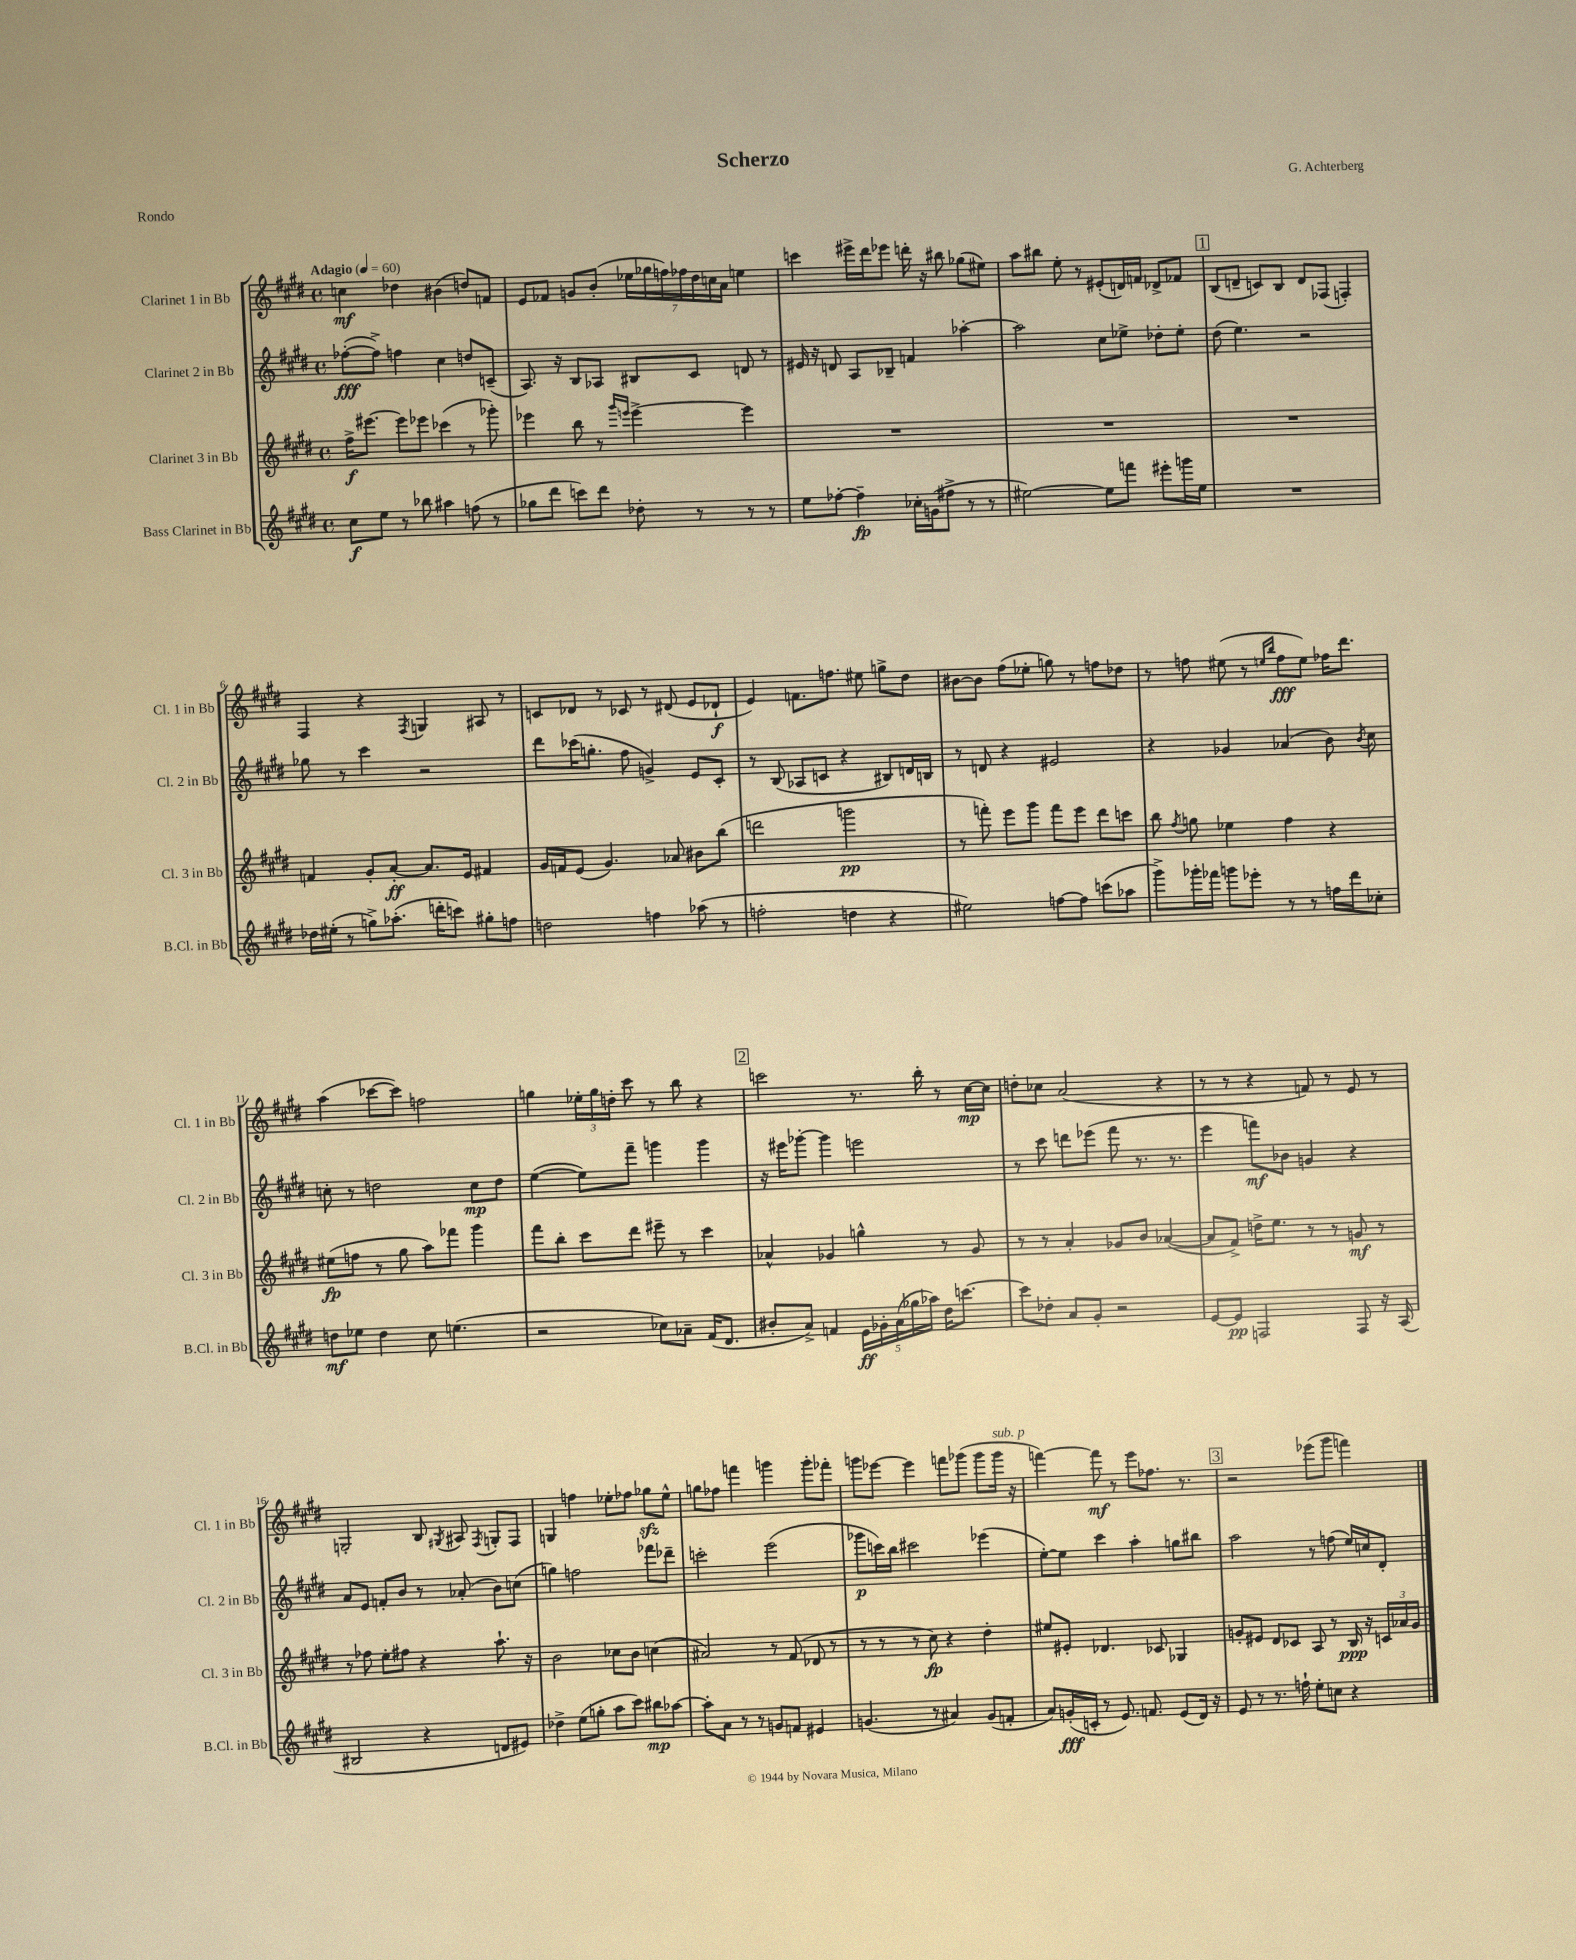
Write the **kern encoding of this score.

**kern	**dynam	**kern	**dynam	**kern	**dynam	**kern	**dynam
*part4	*part4	*part3	*part3	*part2	*part2	*part1	*part1
*staff4	*staff4	*staff3	*staff3	*staff2	*staff2	*staff1	*staff1
*I"Bass Clarinet in Bb	*	*I"Clarinet 3 in Bb	*	*I"Clarinet 2 in Bb	*	*I"Clarinet 1 in Bb	*
*I'B.Cl. in Bb	*	*I'Cl. 3 in Bb	*	*I'Cl. 2 in Bb	*	*I'Cl. 1 in Bb	*
*clefG2	*	*clefG2	*	*clefG2	*	*clefG2	*
*k[f#c#g#d#]	*	*k[f#c#g#d#]	*	*k[f#c#g#d#]	*	*k[f#c#g#d#]	*
*M4/4	*	*M4/4	*	*M4/4	*	*M4/4	*
*met(c)	*	*met(c)	*	*met(c)	*	*met(c)	*
*MM60	*	*MM60	*	*MM60	*	*MM60	*
=1	=1	=1	=1	=1	=1	=1	=1
!	!	!	!	!	!	!LO:TX:a:B:t=Adagio	!
8cc#\L	f	16ff#^\KL	f	([8ff-X'\L	fff	4ccn\	mf
.	.	[8.eee#X\J	.	.	.	.	.
8ee\J	.	.	.	8ff-^\J])	.	.	.
8r	.	8eee#\L]	.	4ffn\	.	4dd-X\	.
8bb-X\	.	8eee-X\J	.	.	.	.	.
4aa#X\	.	(4ccc-X\	.	4cc#\	.	(4b#X\	.
(8ffn\	.	8r	.	8ddn/L	.	8ddn/L)	.
8r	.	8ggg-X'\)	.	(8cn~/J	.	8fn/J	.
=2	=2	=2	=2	=2	=2	=2	=2
8gg-X\L	.	4eee-X\	.	8.A/)	.	8e/L	.
8ddd#\J	.	.	.	.	.	8f-X/J	.
.	.	.	.	16r	.	.	.
8cccn\L)	.	8bb\	.	8B/L	.	8gn/L	.
8ddd#\J	.	8r	.	8A-X/J	.	(8b'/J	.
.	.	16qqggg#/LL	.	.	.	.	.
.	.	16qqeeen/JJ	.	.	.	.	.
8dd-X'\	.	[4eee^\	.	8B#X/L	.	28ee-X\LL	.
.	.	.	.	.	.	28gg-X\	.
.	.	.	.	.	.	28ffn\)	.
.	.	.	.	.	.	28ff-X\	.
8r	.	.	.	8c#/J	.	.	.
.	.	.	.	.	.	28dd#\	.
.	.	.	.	.	.	28ccn\	.
.	.	.	.	.	.	28a\JJ	.
8r	.	4eee\]	.	8dn/	.	4een\	.
8r	.	.	.	8r	.	.	.
=3	=3	=3	=3	=3	=3	=3	=3
8ee\L	.	1r	.	16e#X/	.	4cccn\	.
.	.	.	.	16r	.	.	.
[8ff-X'\J	.	.	.	8dn/	.	.	.
4ff-~\]	fp	.	.	8A/L	.	16eee#X^\LL	.
.	.	.	.	.	.	16ddd#\J	.
.	.	.	.	8B-X~/J	.	8eee-X\J	.
16cc-X'\LL	.	.	.	4fn/	.	16dddn'\	.
(16gn\J	.	.	.	.	.	16r	.
8ff#X^\J	.	.	.	.	.	8bb#X\	.
8r	.	.	.	[4aa-X'\	.	(8gg-X\L	.
8r	.	.	.	.	.	8ee#X\J)	.
=4	=4	=4	=4	=4	=4	=4	=4
[2ee#X\)	.	1r	.	2aa-\]	.	8aa\L	.
.	.	.	.	.	.	8bb#X\J	.
.	.	.	.	.	.	8ee'\	.
.	.	.	.	.	.	8r	.
8ee#\L]	.	.	.	8cc#\L	.	(8e#X'/L	.
8fffn\J	.	.	.	8ee-X^\J	.	16dn/L)	.
.	.	.	.	.	.	16fn/JJ	.
8eee#X'\L	.	.	.	8dd-X'\L	.	8d-X^/L	.
16gggn\L	.	.	.	8ee-'\J	.	8f-X/J	.
16ee#\JJ	.	.	.	.	.	.	.
!!LO:REH:place=s1:t=1
=5	=5	=5	=5	=5	=5	=5	=5
1r	.	1r	.	(8dd#\	.	(8B/L	.
.	.	.	.	4.ee\)	.	8dn~/J	.
.	.	.	.	.	.	8cn/L)	.
.	.	.	.	.	.	8B/J	.
.	.	.	.	2r	.	8d/L	.
.	.	.	.	.	.	(8F-X/J	.
.	.	.	.	.	.	4Fn'/)	.
!!LO:LB:g=z
=6	=6	=6	=6	=6	=6	=6	=6
16dd-X\LL	.	4fn/	.	8gg-X\	.	4F#/	.
(16ee#X'\JJ	.	.	.	.	.	.	.
8r	.	.	.	8r	.	.	.
8ggn^\L)	.	8g#'/L	.	4ccc#\	.	4r	.
(8.aa-X'\J	.	[8a'/J	ff	.	.	.	.
.	.	.	.	.	.	8qF#/	.
.	.	8.a/L]	.	2r	.	4Gn/	.
16dddn'\KL	.	.	.	.	.	.	.
8cccn\J)	.	.	.	.	.	.	.
.	.	16e/Jk	.	.	.	.	.
8gg#X'\L	.	4f#X/	.	.	.	8A#X/	.
8ffn\J	.	.	.	.	.	8r	.
=7	=7	=7	=7	=7	=7	=7	=7
2ddn\	.	16g#/LL	.	8ddd#\L	.	8cn/L	.
.	.	16fn/J	.	.	.	.	.
.	.	(8e/J	.	(16ccc-X\K	.	8d-X/J	.
.	.	.	.	8.ggn'\J	.	.	.
.	.	4.g#/)	.	.	.	8r	.
.	.	.	.	8ff#\	.	8c-X/	.
4ffn\	.	.	.	4gn^/)	.	8r	.
.	.	8a-X/	.	.	.	(8d#X/	.
(8aa-X\	.	8b#X\L	.	8e/L	.	8e/L	.
8r	.	(8bb\J	.	8c#'/J	.	8d-X`/J	f
=8	=8	=8	=8	=8	=8	=8	=8
2ffn'\	.	2dddn\	.	8r	.	4e/)	.
.	.	.	.	(8B/	.	.	.
.	.	.	.	8A-X/L	.	8.fn\L	.
.	.	.	.	8cn/J	.	.	.
.	.	.	.	.	.	8.ffn\J	.
4ddn\	.	2gggn\	pp	4r	.	.	.
.	.	.	.	.	.	8ee#X\	.
4r	.	.	.	8B#X/L)	.	8ggn^\L	.
.	.	.	.	16dn/L	.	8dd#\J	.
.	.	.	.	16Bn/JJ	.	.	.
=9	=9	=9	=9	=9	=9	=9	=9
2ee#X\)	.	8r	.	8r	.	[8b#X\L	.
.	.	8fffn'\)	.	8dn/	.	8b#\J]	.
.	.	8eee\L	.	4r	.	(8ff#\L	.
.	.	8ggg#\J	.	.	.	8ee-X'\J	.
[8ffn\L	.	8fff\L	.	2e#X/	.	8ggn\)	.
8ff\J]	.	8eee\J	.	.	.	8r	.
(8cccn\L	.	8ddd#\L	.	.	.	8ffn\L	.
8aa-X\J	.	8cccn\J	.	.	.	8dd-X\J	.
=10	=10	=10	=10	=10	=10	=10	=10
8ggg#^\L)	.	8bb\	.	4r	.	8r	.
.	.	8qff#/	.	.	.	.	.
16ggg-X'\L	.	8ggn\	.	.	.	8ffn\	.
16fff-X\JJ	.	.	.	.	.	.	.
8gggn\L	.	4ee-X\	.	4g-X/	.	(8ee#X\	.
8eee-X'\J	.	.	.	.	.	8r	.
.	.	.	.	.	.	16qqeen/LL	.
.	.	.	.	.	.	16qqbb/JJ	.
8r	.	4ff#\	.	(4a-X/	.	8ff\L	fff
8r	.	.	.	.	.	8ee\J)	.
16ffn\LL	.	4r	.	8b\)	.	16ff-X\KL	.
16ddd#\J	.	.	.	.	.	8.ddd#\J	.
.	.	.	.	8qb/	.	.	.
8cc-X'\J	.	.	.	8cc#\	.	.	.
!!LO:LB:g=z
=11	=11	=11	=11	=11	=11	=11	=11
8ddn\L	mf	(8ee#X\L	fp	8ccn'\	.	(4aa\	.
8ee-X\J	.	8ffn\J	.	8r	.	.	.
4dd\	.	8r	.	2ddn\	.	[8ccc-X\L	.
.	.	8gg#\	.	.	.	8ccc-\J])	.
8cc#\	.	8aa\L)	.	.	.	2ffn\	.
(4.een\	.	8fff-X\J	.	.	.	.	.
.	.	4ggg#\	.	8cc\L	mp	.	.
.	.	.	.	8dd\J	.	.	.
=12	=12	=12	=12	=12	=12	=12	=12
2r	.	8fff#\L	.	([4ee\	.	4ggn\	.
.	.	8bb'\J	.	.	.	.	.
.	.	8ccc#\L	.	8ee\L])	.	24ee-X'\LL	.
.	.	.	.	.	.	24gg\	.
.	.	.	.	.	.	24ddn'\JJ	.
.	.	8ddd#\J	.	8fff#~\J	.	8ccc#\	.
8cc-X\L)	.	8eee#X~\	.	4gggn\	.	8r	.
8a-X~\J	.	8r	.	.	.	8bb\	.
(16f#/KL	.	4ccc#\	.	4ggg\	.	4r	.
8.d#/J	.	.	.	.	.	.	.
!!LO:REH:place=s1:t=2
=13	=13	=13	=13	=13	=13	=13	=13
8b#X'/L	.	4a-X^^/	.	16r	.	2cccn\	.
.	.	.	.	16eee#X\KL	.	.	.
8a^/J)	.	.	.	[8ggg-X'\J	.	.	.
4fn/	.	4g-X/	.	4ggg-\]	.	.	.
20e\LL	ff	4ggn^^\	.	2eeen\	.	8.r	.
20g-X'\	.	.	.	.	.	.	.
(20a\	.	.	.	.	.	.	.
20gg-X\	.	.	.	.	.	.	.
.	.	.	.	.	.	16bb'\	.
20aa-X\JJ)	.	.	.	.	.	.	.
16dd#\KL	.	8r	.	.	.	8r	.
[8.cccn\J	.	.	.	.	.	.	.
.	.	8g-/	.	.	.	[16cc#\LL	mp
.	.	.	.	.	.	16cc#\JJ]	.
=14	=14	=14	=14	=14	=14	=14	=14
8ccc\L]	.	8r	.	8r	.	8ddn'\L	.
8dd-X'\J	.	8r	.	8ccc#\	.	8cc-X\J	.
8a/L	.	4a'/	.	8dddn\L	.	(2a/	.
8g#'/J	.	.	.	(8eee-X\J	.	.	.
2r	.	8g-X/L	.	8fff#\	.	.	.
.	.	8b/J	.	8.r	.	.	.
.	.	([4a-X/	.	.	.	4r	.
.	.	.	.	8.r	.	.	.
=15	=15	=15	=15	=15	=15	=15	=15
[8e/L	.	8a-/L]	.	4eee\	.	8r	.
8e/J]	pp	8f#^/J)	.	.	.	8r	.
2Fn/	.	16ddn^\KL	.	8fffn\L)	mf	4r	.
.	.	8.ee\J	.	.	.	.	.
.	.	.	.	8b-X\J	.	.	.
.	.	8r	.	4gn/	.	8fn/)	.
.	.	8r	.	.	.	8r	.
8F/	.	8gn/	mf	4r	.	8e/	.
16r	.	8r	.	.	.	8r	.
(16A/	.	.	.	.	.	.	.
!!LO:LB:g=z
=16	=16	=16	=16	=16	=16	=16	=16
2B#X/	.	8r	.	8a/L	.	2Gn'/	.
.	.	8ff-X\	.	8e/J	.	.	.
.	.	8ee'\L	.	8fn'/L	.	.	.
.	.	8ff#X\J	.	8b/J	.	.	.
4r	.	4r	.	8r	.	8B/	.
.	.	.	.	.	.	8qG#X/	.
.	.	.	.	(8a-X'/	.	8A#X/	.
.	.	.	.	.	.	8qF#/	.
8dn/L	.	8.aa`\	.	8b\L)	.	8Gn'/L	.
8e#X/J)	.	.	.	(8ccn\J	.	8F#/J	.
.	.	16r	.	.	.	.	.
=17	=17	=17	=17	=17	=17	=17	=17
4dd-X^\	.	2b\	.	4ggn\)	.	4Gn/	.
(8ee\L	.	.	.	2ffn\	.	4ffn\	.
8ggn'\J	.	.	.	.	.	.	.
8aa\L	.	8cc-X\L	.	.	.	8ee-X'\L	.
8ccc#\J)	.	8b\J	.	.	.	8ff-X\J	.
8bb#X\L	mp	(4ccn\	.	8fff-X\L	.	8gg-Xzz\L	.
[8aa-X\J	.	.	.	8ddd-X~\J	.	8ee-^^\J	.
=18	=18	=18	=18	=18	=18	=18	=18
8aa-'\L]	.	2a#X/)	.	2cccn'\	.	8ggn\L	.
8a\J	.	.	.	.	.	8ff-X\J	.
8r	.	.	.	.	.	4fffn\	.
8r	.	.	.	.	.	.	.
8gn/L	.	8r	.	(2eee\	.	4gggn\	.
8fn/J	.	(8f#/	.	.	.	.	.
4e#X/	.	8d-X/	.	.	.	8ggg'\L	.
.	.	8r	.	.	.	8fff-X'\J	.
=19	=19	=19	=19	=19	=19	=19	=19
(4.gn/	.	8r	.	8ggg-X\L	p	8gggn\L	.
.	.	8r	.	16cccn\L)	.	[8eee-X\J	.
.	.	.	.	16bb\JJ	.	.	.
.	.	8r	.	2ccc#X\	.	4eee-\]	.
8r	.	8cc#\)	fp	.	.	.	.
4a#X/)	.	4r	.	.	.	8fffn\L	.
.	.	.	.	.	.	(8ggg-X\J	.
(8g/L	.	4dd#'\	.	(4eee-X\	.	8ggg-\L	.
!	!	!	!	!	!	!LO:TX:a:i:t=sub. p	!
8fn'/J	.	.	.	.	.	16ggg-\Jk	.
.	.	.	.	.	.	16r	.
=20	=20	=20	=20	=20	=20	=20	=20
8a/L)	.	8ee#X/L	.	[8ee'\L)	.	[4fffn\)	.
(16gn'/L	fff	8e#X'/J	.	8ee\J]	.	.	.
16cn'/JJ	.	.	.	.	.	.	.
8r	.	4.d-X/	.	4ccc#\	.	8fff\]	mf
8.e/)	.	.	.	.	.	8r	.
.	.	.	.	4aa'\	.	8eee\L	.
8.fn/	.	.	.	.	.	.	.
.	.	8c-X/	.	.	.	8.ff-X\J	.
(8e/L	.	4G-X/	.	8ggn\L	.	.	.
.	.	.	.	.	.	8.r	.
16d#/Jk)	.	.	.	8bb#X\J	.	.	.
16r	.	.	.	.	.	.	.
!!LO:REH:place=s1:t=3
=21	=21	=21	=21	=21	=21	=21	=21
8e/	.	8gn'/L	.	2aa\	.	2r	.
8r	.	8e#X/J	.	.	.	.	.
8.r	.	8d#/L	.	.	.	.	.
.	.	8c-X/J	.	.	.	.	.
16ffn`\	.	.	.	.	.	.	.
8ee'\L	.	8A/	.	8r	.	(8eee-X\L	.
8ccn\J	.	8r	.	(8ffn\	.	8ggg#\J	.
4r	.	16B/	ppp	16ee/LL)	.	4fffn\)	.
.	.	16r	.	16ccn/J	.	.	.
.	.	24cn/LL	.	8d#'/J	.	.	.
.	.	24a-X/	.	.	.	.	.
.	.	24g/JJ	.	.	.	.	.
==	==	==	==	==	==	==	==
*-	*-	*-	*-	*-	*-	*-	*-
